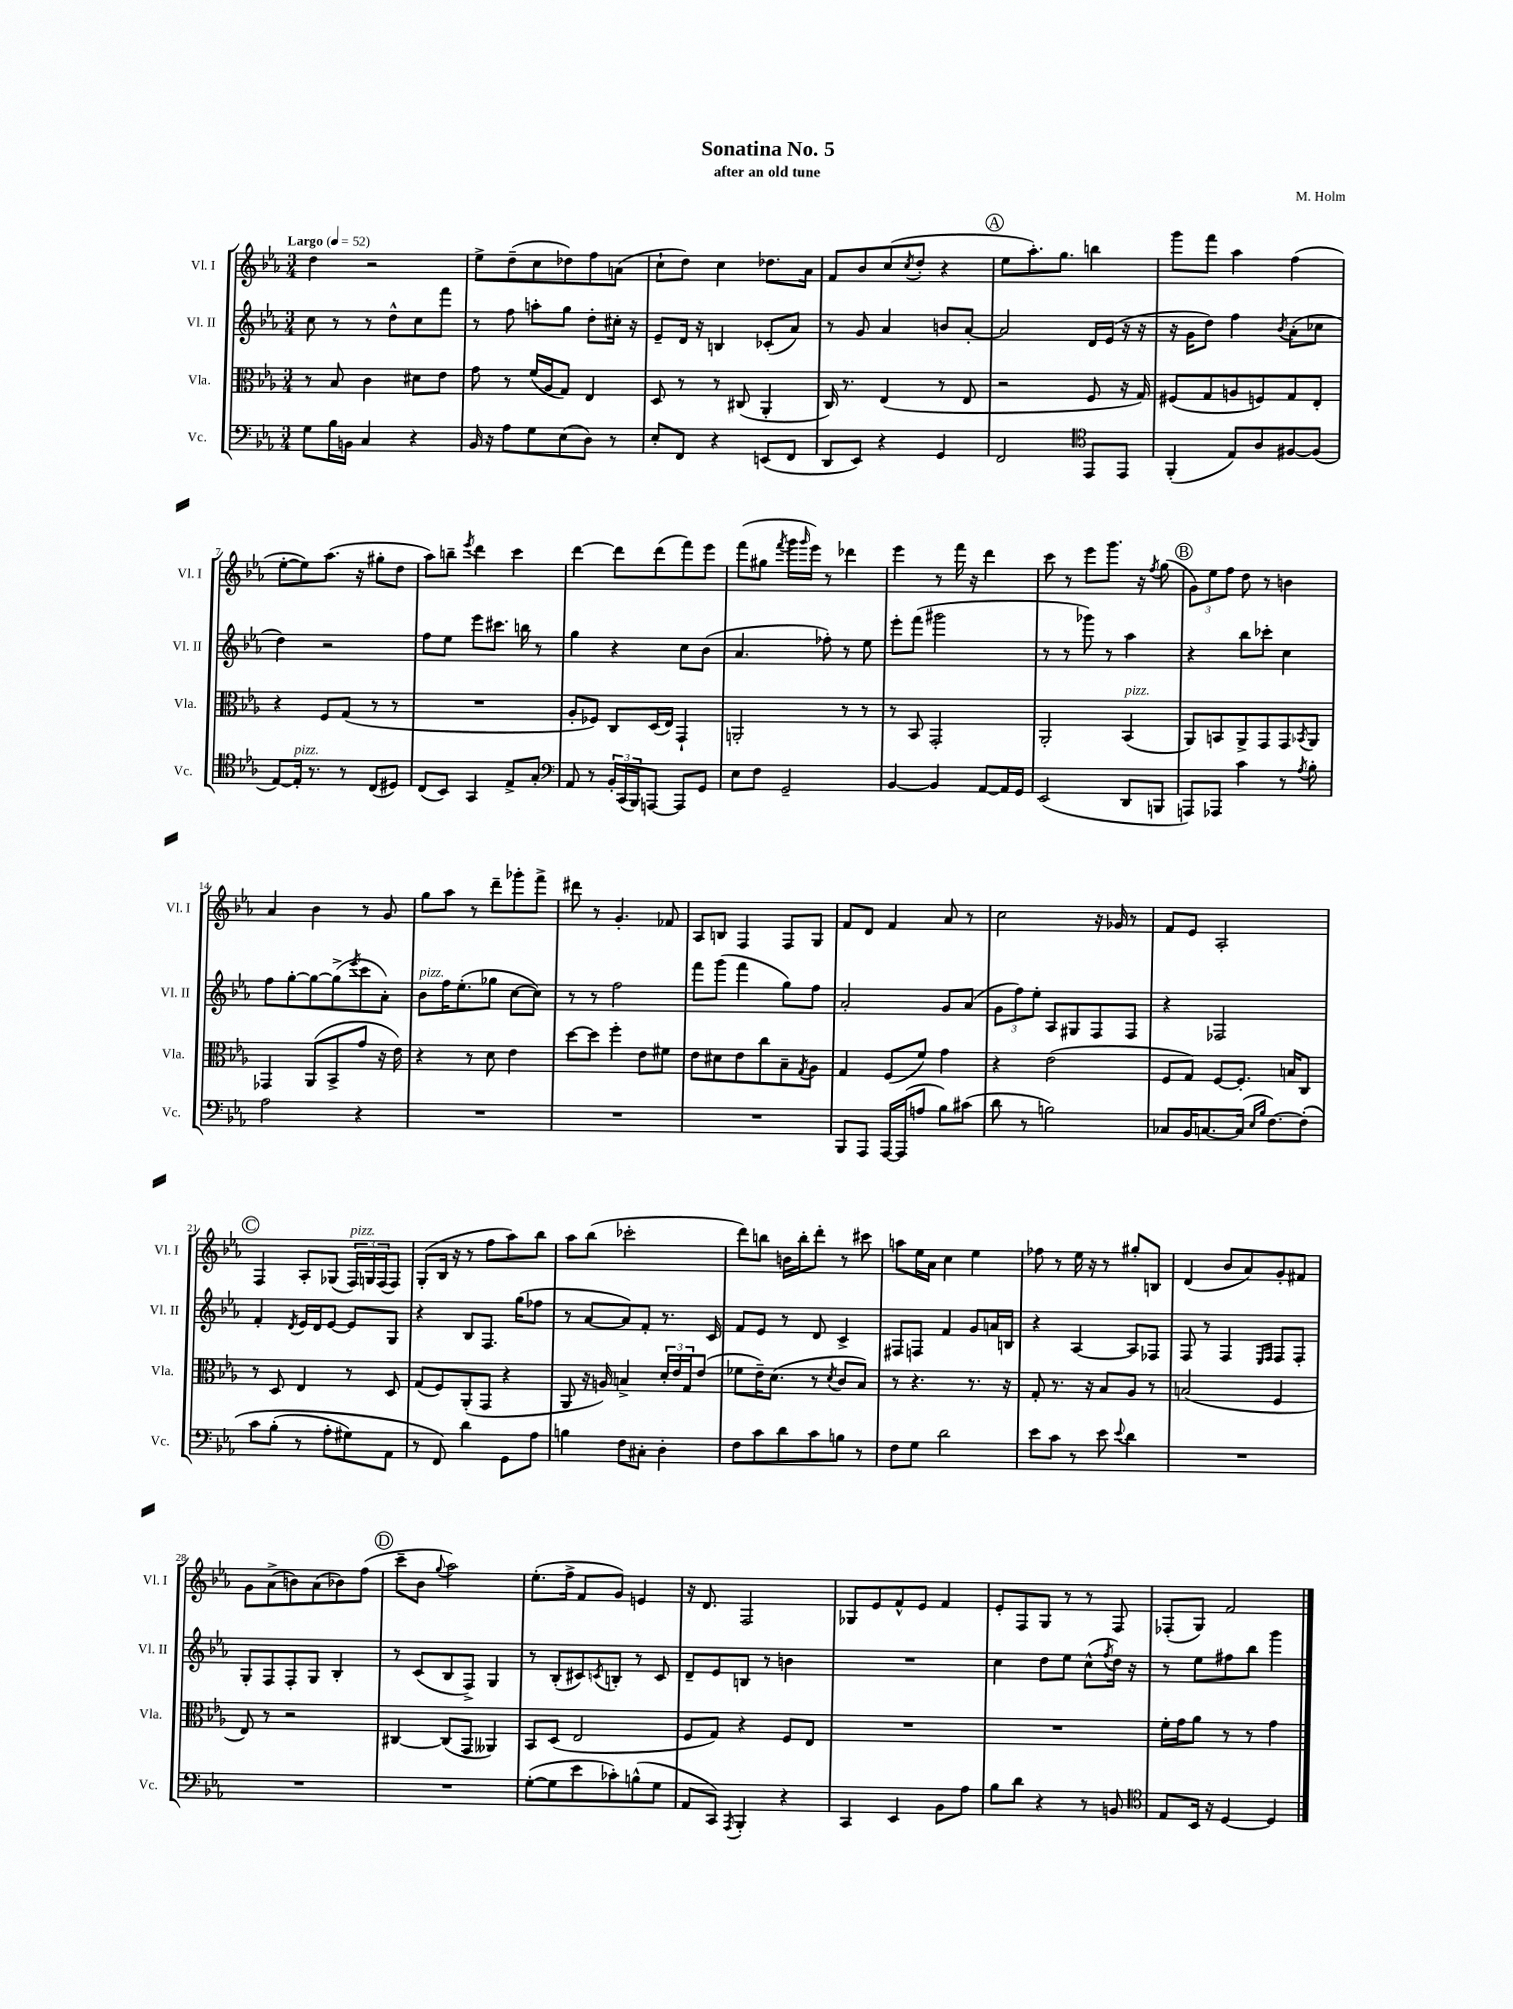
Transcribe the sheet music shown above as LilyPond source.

\header { title = "Sonatina No. 5" composer = "M. Holm" subtitle = "after an old tune" }
<<
\new StaffGroup <<
\new Staff = "s0" \with { instrumentName = "Vl. I" shortInstrumentName = "Vl. I" } {
    \clef treble \key ees \major \numericTimeSignature \time 3/4 \tempo "Largo" 4 = 52
    d''4 r2 |
    ees''8-> d''8--( c''8 des''8) f''8 a'8( |
    c''8-! d''8) c''4 des''8. aes'16 |
    f'8 bes'8 c''8( \acciaccatura { c''8 } d''8-. r4 |
    \mark \markup { \circle "A" } ees''8 aes''8.-.) g''8. b''4 |
    g'''8 f'''8 aes''4 f''4( |
    ees''8~-. ees''8) aes''8.( r16 gis''8-. d''8 |
    aes''8) b''8-- \acciaccatura { ees'''8 } d'''4 c'''4 |
    d'''4~ d'''8 d'''8( f'''8) ees'''8 |
    f'''8( gis''8 \acciaccatura { f'''8 } g'''16 \grace { g'''16 } ees'''16) r8 des'''4 |
    ees'''4 r8 f'''16 r16 d'''4 |
    c'''8 r8 ees'''8 g'''8. r16 \acciaccatura { f''8 } g''8( |
    \mark \markup { \circle "B" } \tuplet 3/2 { g'8) ees''8 f''8 } d''8 r8 b'4 |
    aes'4 bes'4 r8 g'8 |
    g''8 aes''8 r8 d'''8-- ges'''8-. f'''8-> |
    dis'''8 r8 g'4.-. fes'8 |
    aes8 b8 f4 f8 g8 |
    f'8 d'8 f'4 aes'8 r8 |
    c''2 r16 ges'16 r8 |
    f'8 ees'8 aes2-. |
    \mark \markup { \circle "C" } f4 aes8-. ges8( \tuplet 3/2 { f16^\markup { \italic "pizz." }) g16 f16( } f8) |
    g8-.( bes16 r16 r8 f''8 aes''8) bes''8 |
    aes''8 bes''8( ces'''2-. |
    d'''8) b''8 b'16 b''16-. d'''8-. r8 cis'''8 |
    a''8 ees''16 aes'16 c''4 ees''4 |
    fes''8 r8 ees''16 r16 r8 gis''8-. b8 |
    d'4( bes'8 aes'8) g'8-. fis'8 |
    g'8 aes'8->( b'8) aes'8( bes'8) f''8( |
    \mark \markup { \circle "D" } c'''8-- bes'8 \appoggiatura { g''8 } aes''2) |
    ees''8.-.( f''16-> f'8 g'8) e'4 |
    r16 d'8. f2 |
    ges8 ees'8 f'8-^ ees'8 f'4 |
    ees'8-. f8 g8 r8 r8 f8 |
    fes8-.( g8) f'2 \bar "|." |
}
\new Staff = "s1" \with { instrumentName = "Vl. II" shortInstrumentName = "Vl. II" } {
    \clef treble \key ees \major \numericTimeSignature \time 3/4
    c''8 r8 r8 d''8-^ c''8 f'''8 |
    r8 f''8 a''8-. g''8 d''8-. cis''16-. r16 |
    ees'8-- d'16 r16 b4 ces'8-.( aes'8) |
    r8 g'8 aes'4 b'8 aes'8~-. |
    \mark \markup { \circle "A" } aes'2 d'16 ees'16( r16 r16 |
    r16 g'16 d''8) f''4 \acciaccatura { bes'8 } aes'8-.( ces''8 |
    d''4) r2 |
    f''8 ees''8 ees'''8 cis'''8. b''16 r8 |
    g''4 r4 c''8 bes'8( |
    aes'4. fes''8-.) r8 ees''8 |
    ees'''8-. f'''8( gis'''2 |
    r8 r8 ges'''8) r8 aes''4 |
    \mark \markup { \circle "B" } r4 bes''8 ces'''8-. c''4 |
    f''8 g''8~-. g''8~ g''8->( \acciaccatura { ees'''8 } c'''8 aes'8-.) |
    bes'8^\markup { \italic "pizz." } f''16 ees''8.-.( ges''8 c''8~ c''8) |
    r8 r8 f''2 |
    f'''8 g'''8( f'''4 g''8) f''8 |
    aes'2-. g'8 aes'8( |
    \tuplet 3/2 { g'8 f''8) ees''8-. } aes8 gis8 f8 f8 |
    r4 fes2 |
    \mark \markup { \circle "C" } f'4-. \acciaccatura { d'8 } ees'16 d'16 ees'8~ ees'8 g8 |
    r4 bes8 f8. g''16( fes''8 |
    r8 aes'8~ aes'8) f'8-. r8. c'16 |
    f'8 ees'8 r8 d'8 c'4-> |
    fis8 f8 f'4 g'8 a'16 b16 |
    r4 aes4~ aes8 fes8 |
    f8 r8 f4 \grace { ees16 f16 } f8 f8-. |
    g8-. f8 f8-. g8 bes4-. |
    \mark \markup { \circle "D" } r8 c'8( bes8 f8->) g4 |
    r8 bes8-.( cis'8) \acciaccatura { c'8 } b8-. r8 c'8 |
    d'8-- ees'8 b8 r8 b'4 |
    R2. |
    c''4 d''8 ees''8 c''8-^( \acciaccatura { f''8 } d''16) r16 |
    r8 ees''8 fis''8 bes''8 g'''4 \bar "|." |
}
\new Staff = "s2" \with { instrumentName = "Vla." shortInstrumentName = "Vla." } {
    \clef alto \key ees \major \numericTimeSignature \time 3/4
    r8 bes8 c'4 dis'8 ees'8 |
    g'8 r8 f'16( aes16 g8) ees4 |
    d8 r8 r8 cis8( aes,4-. |
    c16) r8. ees4( r8 ees8 |
    \mark \markup { \circle "A" } r2 f8 r16 g16) |
    fis8( g8 a8 f8) g8 ees8-. |
    r4 f8 g8( r8 r8 |
    R2. |
    aes8-. fes8) c8 d16( ees16) g,4-! |
    a,2-. r8 r8 |
    r8 bes,8 g,2-. |
    aes,2-. bes,4^\markup { \italic "pizz." }( |
    \mark \markup { \circle "B" } aes,8) b,8 aes,8-> g,8 g,8 \acciaccatura { bes,8 } aes,8 |
    ges,4 aes,8( bes,8-> g'8 r16 ees'16) |
    r4 r8 d'8 ees'4 |
    d''8~ d''8 f''4-. ees'8 fis'8 |
    ees'8 dis'8 ees'8 c''8 bes8-- \acciaccatura { g8 } aes8 |
    g4 f8( f'8) g'4 |
    r4 ees'2( |
    f8 g8) f8~ f8.-. b16 c8 |
    \mark \markup { \circle "C" } r8 d8 ees4 r8 d8 |
    g8( f8) aes,8-.( g,8 r4 |
    aes,8 r16 a16) b4-> \tuplet 3/2 { d'16-. ees'16 g16 } ees'8( |
    fes'8 ees'16--) d'8.( r8 \acciaccatura { d'8 } c'8 bes8) |
    r8 r4. r8. r16 |
    g8-. r8. r16 bes8 aes8 r8 |
    b2( f4 |
    ees8) r8 r2 |
    \mark \markup { \circle "D" } cis4~ cis8( g,8 aeses,4) |
    bes,8 d8( ees2 |
    f8 g8) r4 f8 ees8 |
    R2. |
    R2. |
    f'16-. g'16 aes'8 r8 r8 g'4 \bar "|." |
}
\new Staff = "s3" \with { instrumentName = "Vc." shortInstrumentName = "Vc." } {
    \clef bass \key ees \major \numericTimeSignature \time 3/4
    g8 bes16 b,16 c4 r4 |
    bes,16 r16 aes8 g8 ees8( d8) r8 |
    ees8-. f,8 r4 e,8( f,8 |
    d,8 ees,8) r4 g,4 |
    \mark \markup { \circle "A" } f,2 \clef tenor ees,8 ees,8 |
    f,4-.( ees8) aes8 fis8~ fis8( |
    ees8~) ees16-.^\markup { \italic "pizz." } r8. r8 c8( dis8) |
    c8( bes,8) g,4 ees8-> g8-. |
    \clef bass aes,8 r8 \tuplet 3/2 { bes,16-. c,16( bes,,16) } a,,8~ a,,8 g,8 |
    ees8 f8 g,2-- |
    bes,4~ bes,4 aes,8~ aes,16 g,16 |
    ees,2( d,8 b,,8 |
    \mark \markup { \circle "B" } a,,8) aes,,8 c'4 r8 \acciaccatura { aes8 } bes8-. |
    aes2 r4 |
    R2. |
    R2. |
    R2. |
    bes,,8 aes,,8 aes,,16~ aes,,16( a8 bes8) cis'8( |
    d'8 r8 b2) |
    ces8 bes,16 c8.~ c16( \grace { ees16 bes16 } f8.~) f8-.\( |
    \mark \markup { \circle "C" } c'8 bes8-.( r8 aes8-. gis8) aes,8 |
    r8 f,8\) d'4 g,8 aes8 |
    b4 f8 cis8-. d4-. |
    f8 c'8 d'8 c'8 b8 r8 |
    f8 g8 d'2 |
    ees'8 c'8 r8 ees'8 \appoggiatura { ees'8 } d'4 |
    R2. |
    R2. |
    \mark \markup { \circle "D" } R2. |
    g8~-.( g8 ees'8 ces'8-.) b8-^( g8 |
    aes,8 c,8) \acciaccatura { aes,,8 } bes,,4-. r4 |
    c,4 ees,4 bes,8 aes8 |
    bes8 d'8 r4 r8 b,8 |
    \clef tenor ees8 bes,16 r16 d4~ d4 \bar "|." |
}
>>
>>
